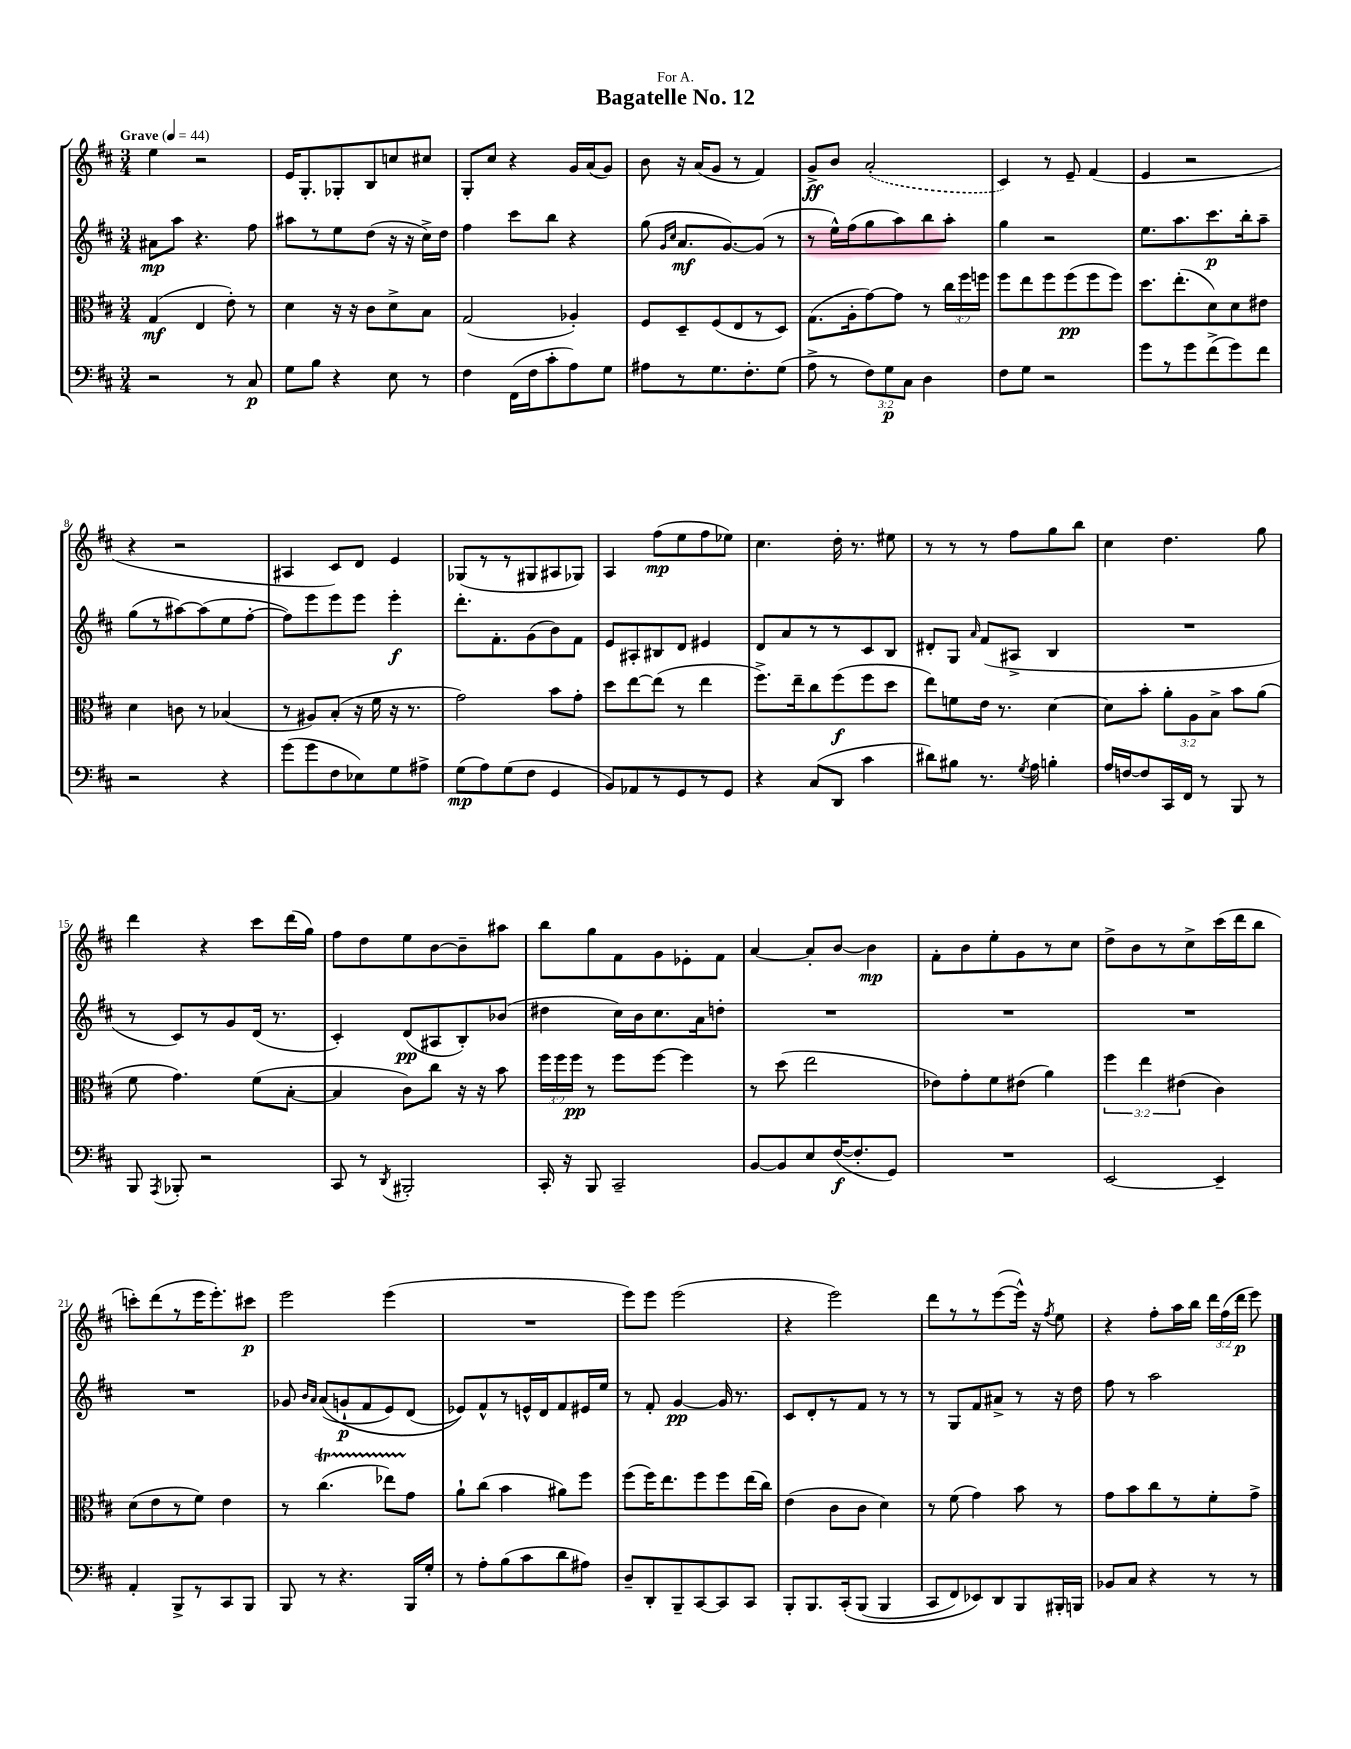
\header { title = "Bagatelle No. 12" dedication = "For A." }
<<
\new StaffGroup <<
\new Staff = "s0" {
    \clef treble \key d \major \numericTimeSignature \time 3/4 \override Staff.TupletNumber.text = #tuplet-number::calc-fraction-text \tempo "Grave" 4 = 44
    \autoBeamOff e''4 r2 |
    e'16[ g8.-. ges8-. b8 c''8 cis''8] |
    g8[-. cis''8] r4 g'16[ a'16( g'8]) |
    b'8 r16 a'16[( g'8] r8 fis'4) |
    g'8[->\ff b'8] \once \slurDashed a'2-.( |
    cis'4) r8 e'8-- fis'4( |
    e'4 r2 |
    r4 r2 |
    ais4 cis'8[) d'8] e'4 |
    ges8[( r8 r8 gis8 ais8 ges8]) |
    a4 fis''8[\mp( e''8 fis''8 ees''8]) |
    cis''4. d''16-. r8. eis''8 |
    r8 r8 r8 fis''8[ g''8 b''8] |
    cis''4 d''4. g''8 |
    d'''4 r4 cis'''8[ d'''16( g''16]) |
    fis''8[ d''8 e''8 b'8~ b'8-- ais''8] |
    b''8[ g''8 fis'8 g'8 ees'8-. fis'8] |
    a'4~ a'8[-. b'8]~ b'4\mp |
    fis'8[-. b'8 e''8-. g'8 r8 cis''8] |
    d''8[-> b'8 r8 cis''8-> cis'''16( d'''16 b''8] |
    c'''8[-.) d'''8( r8 e'''16 e'''8.-.) cis'''8]\p |
    e'''2 e'''4( |
    R2. |
    e'''8[) e'''8] e'''2( |
    r4 e'''2) |
    d'''8[ r8 r8 e'''8~( e'''16]-^) r16 \acciaccatura { fis''8 } e''8 |
    r4 fis''8[-. a''16 b''16] \tuplet 3/2 { d'''16[ fis''16( d'''16]\p } e'''8) \bar "|." |
}
\new Staff = "s1" {
    \clef treble \key d \major \numericTimeSignature \time 3/4
    \autoBeamOff ais'8[\mp a''8] r4. fis''8 |
    ais''8[ r8 e''8 d''8]( r16 r16 cis''16[->) d''16] |
    fis''4 cis'''8[ b''8] r4 |
    g''8( \grace { g'16[ cis''16] } a'8.[\mf g'8.~) g'8]( r8 |
    r8 e''16[-^) fis''16( g''8 a''8) b''8 a''8]-. |
    g''4 r2 |
    e''8.[ a''8. cis'''8.\p b''16-. a''8]-- |
    g''8[( r8 ais''8~) ais''8( e''8 fis''8]~-. |
    fis''8[) e'''8 e'''8 e'''8] e'''4-.\f |
    d'''8.[-. fis'8.-. g'8( b'8) fis'8] |
    e'8[ ais8-. bis8 d'8] eis'4 |
    d'8[ a'8 r8 r8 cis'8 b8] |
    dis'8[-. g8] \grace { a'16 } fis'8[( ais8]-> b4 |
    R2. |
    r8 cis'8[) r8 g'8 d'16]( r8. |
    cis'4-.) d'8[\pp( ais8 b8-.) bes'8]( |
    dis''4 cis''16[) b'16 cis''8. a'16 d''8]-. |
    R2. |
    R2. |
    R2. |
    R2. |
    ges'8 \grace { b'16[ a'16] } a'8[(\( g'8-!\p fis'8 e'8) d'8]( |
    ees'8[)\) fis'8-^ r8 e'16-^ d'16 fis'8 eis'16 e''16] |
    r8 fis'8-. g'4~\pp g'16 r8. |
    cis'8[ d'8-. r8 fis'8] r8 r8 |
    r8 g8[ fis'8 ais'8]-> r8 r16 d''16 |
    fis''8 r8 a''2 \bar "|." |
}
\new Staff = "s2" {
    \clef alto \key d \major \numericTimeSignature \time 3/4 \override Staff.TupletNumber.text = #tuplet-number::calc-fraction-text
    \autoBeamOff g4\mf( e4 e'8-.) r8 |
    d'4 r16 r16 cis'8[ d'8-> b8] |
    g2( aes4-.) |
    fis8[ d8-- fis8( e8 r8 d8]) |
    g8.[( a16-. g'8~) g'8] r8 \tuplet 3/2 { cis''16[ fis''16 f''16] } |
    fis''8[ e''8 fis''8 fis''8\pp( fis''8 fis''8]) |
    d''8.[ e''8.-.( d'8) d'8 eis'8] |
    d'4 c'8 r8 bes4( |
    r8 ais8[) b8]-.( r16 fis'16 r16 r8. |
    g'2) b'8[ g'8]-. |
    d''8[ e''8~ e''8]( r8 e''4 |
    fis''8.[->) e''16-- cis''8 fis''8\f( fis''8 d''8] |
    e''8[) f'8 e'16] r8. d'4~ |
    d'8[ b'8]-. \tuplet 3/2 { a'8[-. a8 b8]-> } b'8[ a'8]( |
    fis'8 g'4.) fis'8[( b8]~-. |
    b4 cis'8[) cis''8] r16 r16 b'8 |
    \tuplet 3/2 { fis''16[ fis''16 fis''16]\pp } r8 fis''8[ fis''8]~ fis''4 |
    r8 d''8( e''2 |
    ees'8[) g'8-. fis'8 eis'8]( a'4) |
    \tuplet 3/2 { fis''4 e''4 eis'4( } cis'4) |
    d'8[( e'8 r8 fis'8]) e'4 |
    r8 cis''4.\startTrillSpan( ees''8[) g'8]\stopTrillSpan |
    a'8[-! cis''8]( b'4 ais'8[) fis''8] |
    fis''8[( fis''16) e''8. fis''8 fis''8 e''16( cis''16]) |
    e'4( cis'8[ cis'8] d'4) |
    r8 fis'8( g'4) b'8 r8 |
    g'8[ b'8 cis''8 r8 fis'8-. g'8]-> \bar "|." |
}
\new Staff = "s3" {
    \clef bass \key d \major \numericTimeSignature \time 3/4 \override Staff.TupletNumber.text = #tuplet-number::calc-fraction-text
    \autoBeamOff r2 r8 cis8\p |
    g8[ b8] r4 e8 r8 |
    fis4 fis,16[( fis16 cis'8-. a8) g8] |
    ais8[ r8 g8. fis8.-. g8]( |
    a8-> r8 \tuplet 3/2 { fis8[) g8\p cis8] } d4 |
    fis8[ g8] r2 |
    g'8[ r8 g'8 fis'8->( g'8) fis'8] |
    r2 r4 |
    g'8[( g'8 fis8 ees8) g8 ais8]-> |
    g8[\mp( a8) g8( fis8] g,4 |
    b,8[) aes,8 r8 g,8 r8 g,8] |
    r4 cis8[( d,8] cis'4 |
    dis'8[) bis8] r8. \acciaccatura { g8 } a16 b4-. |
    a16[ f16~ f8 cis,16 fis,16] r8 b,,8 r8 |
    b,,8 \acciaccatura { a,,8 } bes,,8-. r2 |
    cis,8 r8 \acciaccatura { d,8 } bis,,2-. |
    cis,16-. r16 b,,8 cis,2-- |
    b,8[~ b,8 e8 fis16~\f( fis8.-. g,8]) |
    R2. |
    e,2~ e,4-- |
    a,4-. b,,8[-> r8 cis,8 b,,8] |
    b,,8 r8 r4. b,,16[ g16]-. |
    r8 a8[-. b8( cis'8 d'8 ais8]) |
    d8[-- d,8-. b,,8-- cis,8~ cis,8 cis,8] |
    b,,8[-. b,,8. cis,16-.\( b,,8]( b,,4 |
    cis,8[ fis,8) ees,8\) d,8 b,,8 bis,,16-. b,,16] |
    bes,8[ cis8] r4 r8 r8 \bar "|." |
}
>>
>>
